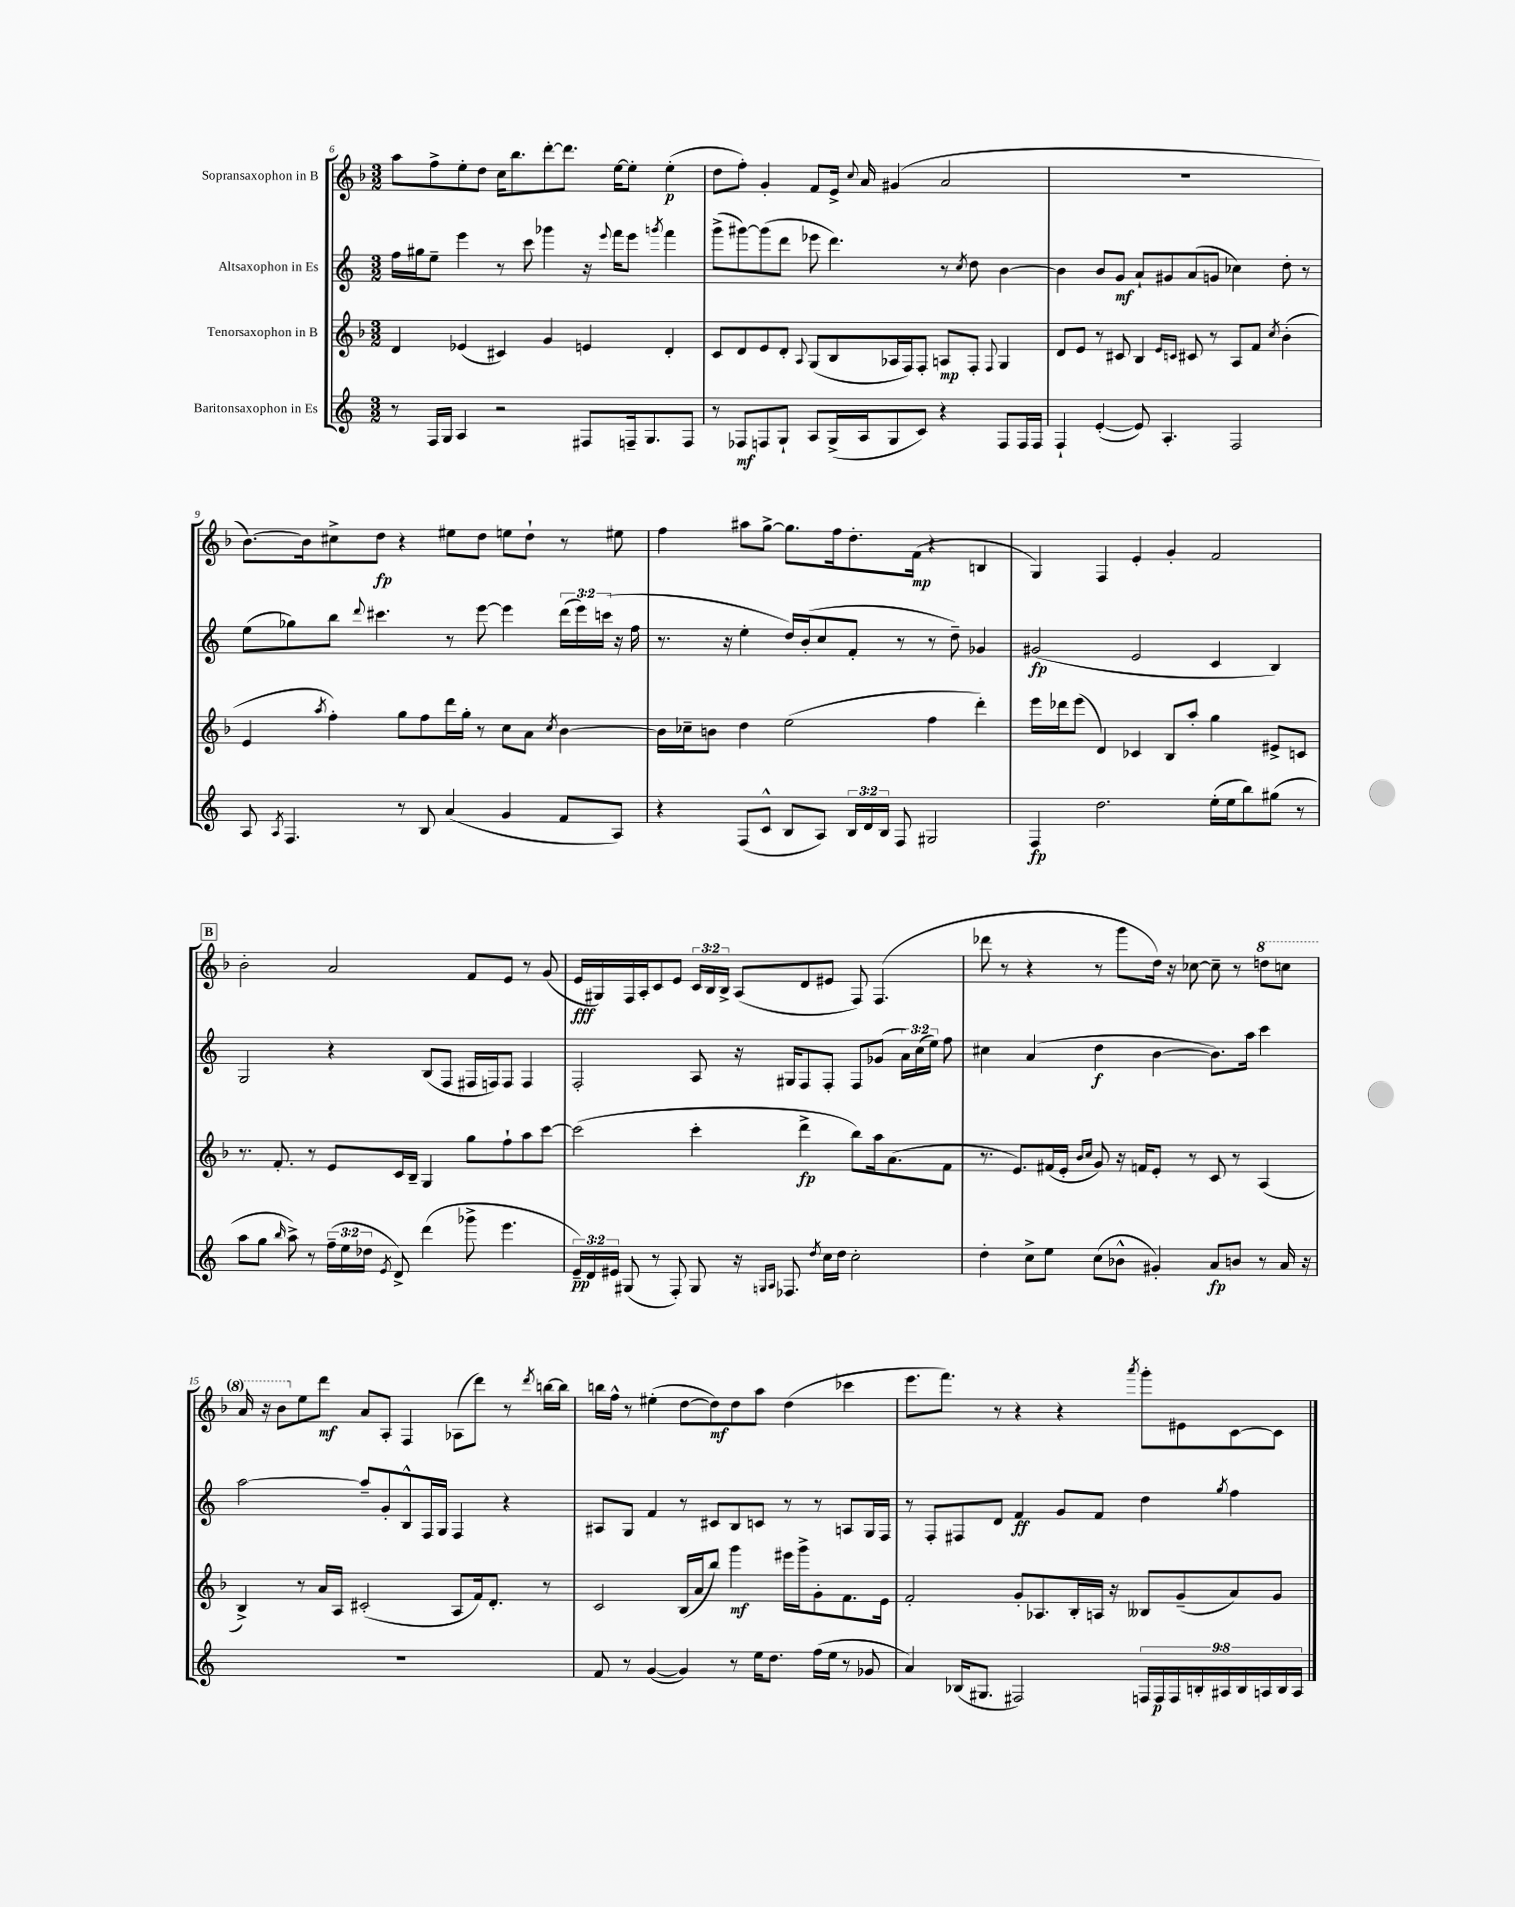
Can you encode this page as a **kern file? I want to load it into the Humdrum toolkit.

**kern	**dynam	**kern	**dynam	**kern	**dynam	**kern	**dynam
*part4	*part4	*part3	*part3	*part2	*part2	*part1	*part1
*staff4	*staff4	*staff3	*staff3	*staff2	*staff2	*staff1	*staff1
*I"Baritonsaxophon in Es	*	*I"Tenorsaxophon in B	*	*I"Altsaxophon in Es	*	*I"Sopransaxophon in B	*
*clefG2	*	*clefG2	*	*clefG2	*	*clefG2	*
*k[]	*	*k[b-]	*	*k[]	*	*k[b-]	*
*M3/2	*	*M3/2	*	*M3/2	*	*M3/2	*
=6	=6	=6	=6	=6	=6	=6	=6
8r	.	4d/	.	16ff\LL	.	8aa\L	.
.	.	.	.	16gg#X\J	.	.	.
16F/LL	.	.	.	8ee~\J	.	8ff^\	.
16G/JJ	.	.	.	.	.	.	.
4A/	.	(4e-X/	.	4eee\	.	8ee'\	.
.	.	.	.	.	.	8dd\J	.
2r	.	4c#X/)	.	8r	.	16cc\KL	.
.	.	.	.	.	.	8.bb-\	.
.	.	.	.	8ccc\	.	.	.
.	.	4g/	.	4ggg-X\	.	[8ddd'\	.
.	.	.	.	.	.	8.ddd\J]	.
8F#X/L	.	4en/	.	16r	.	.	.
.	.	.	.	8qqeee/	.	.	.
.	.	.	.	16fff\KL	.	[16ee\KL	.
16Fn~/k	.	.	.	8eee\J	.	8ee'\J]	.
8.G/	.	.	.	.	.	.	.
.	.	.	.	8qgggn/	.	.	.
.	.	4d'/	.	4fff\	.	(4ee'\	p
8F/J	.	.	.	.	.	.	.
=7	=7	=7	=7	=7	=7	=7	=7
8r	.	8c/L	.	(8ggg^\L	.	8dd\L	.
8F-X/L	mf	8d/	.	[8ggg#X\)	.	8ff'\J)	.
8Fn/	.	8e/	.	(8ggg#\]	.	4g'/	.
8G`/J	.	8d'/J	.	8ddd\J	.	.	.
.	.	8qqA/	.	.	.	.	.
8A/L	.	(8G/L	.	8eee-X\	.	8f/L	.
(16G^/L	.	8B-/	.	4.ddd\)	.	16e^/Jk	.
.	.	.	.	.	.	8qqcc/	.
16A/J	.	.	.	.	.	16a/	.
8G/	.	16A-X/L	.	.	.	(4g#X/	.
.	.	16F/J)	.	.	.	.	.
8c/J)	.	8F'/J	.	.	.	.	.
4r	.	8An/L	mp	8r	.	2a/	.
.	.	.	.	8qcc/	.	.	.
.	.	8F'/J	.	8dd\	.	.	.
.	.	8qqF/	.	.	.	.	.
8F/L	.	4G/	.	[4b\	.	.	.
16F/L	.	.	.	.	.	.	.
16F/JJ	.	.	.	.	.	.	.
=8	=8	=8	=8	=8	=8	=8	=8
4F`/	.	8d/L	.	4b\]	.	1.r	.
.	.	8e/J	.	.	.	.	.
([4e'/	.	8r	.	8b/L	.	.	.
.	.	8c#X/	.	8g/J	mf	.	.
8e/])	.	4B-/	.	8a`/L	.	.	.
4.A'/	.	.	.	8g#X/	.	.	.
.	.	16qqe/LL	.	.	.	.	.
.	.	16qqcn/JJ	.	.	.	.	.
.	.	8c#X/	.	(8a/	.	.	.
.	.	8r	.	8gn/J	.	.	.
2F/	.	8A/L	.	4cc-X\)	.	.	.
.	.	8f/J	.	.	.	.	.
.	.	8qcc/	.	.	.	.	.
.	.	(4b-'\	.	8dd'\	.	.	.
.	.	.	.	8r	.	.	.
!!LO:LB:g=z
=9	=9	=9	=9	=9	=9	=9	=9
8A/	.	4e/	.	(8ee\L	.	[8.b-\L)	.
8qA/	.	.	.	.	.	.	.
4.F/	.	.	.	8gg-X\)	.	.	.
.	.	.	.	.	.	16b-\k]	.
.	.	8qaa/	.	.	.	.	.
.	.	4ff'\)	.	8bb\J	.	8cc#X^\	.
.	.	.	.	8qqddd/	.	.	.
.	.	.	.	4.ccc#X\	.	8dd\J	fp
8r	.	8gg\L	.	.	.	4r	.
8B/	.	8ff\	.	.	.	.	.
(4a/	.	16ddd\L	.	8r	.	8ee#X\L	.
.	.	16gg'\JJ	.	.	.	.	.
.	.	8r	.	[8eee\	.	8dd\J	.
4g/	.	8cc\L	.	4eee\]	.	8een\L	.
.	.	8a\J	.	.	.	8dd`\J	.
.	.	8qcc/	.	.	.	.	.
8f/L	.	[4b-\	.	(24ddd\LL	.	8r	.
.	.	.	.	24eee\)	.	.	.
.	.	.	.	(24cccn\JJ	.	.	.
8A/J)	.	.	.	16r	.	8ee#X\	.
.	.	.	.	16ff\	.	.	.
=10	=10	=10	=10	=10	=10	=10	=10
4r	.	16b-\LL]	.	8.r	.	4ff\	.
.	.	16cc-X~\J	.	.	.	.	.
.	.	8bn\J	.	.	.	.	.
.	.	.	.	16r	.	.	.
(8F/L	.	4dd\	.	4ee'\	.	8aa#X\L	.
8c^^/J	.	.	.	.	.	[8gg^\J	.
8B/L	.	(2ee\	.	16dd/LL)	.	8.gg\L]	.
.	.	.	.	(16b'/J	.	.	.
8A/J)	.	.	.	8cc/	.	.	.
.	.	.	.	.	.	16ff\k	.
24B/LL	.	.	.	8f'/J	.	8.dd'\	.
24d/	.	.	.	.	.	.	.
24B/JJ	.	.	.	.	.	.	.
8F/	.	.	.	8r	.	.	.
.	.	.	.	.	.	(16f\Jk	mp
2G#X/	.	4ff\	.	8r	.	4r	.
.	.	.	.	8dd~\)	.	.	.
.	.	4ddd'\)	.	4g-X/	.	4Bn/	.
=11	=11	=11	=11	=11	=11	=11	=11
4F/	fp	16eee\LL	.	(2g#X/	fp	4G/)	.
.	.	16ddd-X\J	.	.	.	.	.
.	.	(8eee\J	.	.	.	.	.
2.dd\	.	4d/)	.	.	.	4F/	.
.	.	4c-X/	.	2e/	.	4e'/	.
.	.	8B-/L	.	.	.	4g'/	.
.	.	8aa'/J	.	.	.	.	.
(16ee'\LL	.	4gg\	.	4c/	.	2f/	.
16ee\J	.	.	.	.	.	.	.
8bb\)	.	.	.	.	.	.	.
(8gg#X\J	.	8e#X^/L	.	4B/)	.	.	.
8r	.	8cn/J	.	.	.	.	.
!!LO:LB:g=z
!!LO:REH:place=s1:t=B
=12	=12	=12	=12	=12	=12	=12	=12
8aa\L	.	8.r	.	2G/	.	2b-'\	.
8gg\J	.	.	.	.	.	.	.
.	.	8.f'/	.	.	.	.	.
16qqbb/	.	.	.	.	.	.	.
8aa^\)	.	.	.	.	.	.	.
8r	.	8r	.	.	.	.	.
(24ff~\LL	.	8e/L	.	4r	.	2a/	.
24ee\	.	.	.	.	.	.	.
24dd-X\JJ	.	.	.	.	.	.	.
8qe/	.	.	.	.	.	.	.
8d^/)	.	16c/L	.	.	.	.	.
.	.	16B-~/JJ	.	.	.	.	.
(4ddd\	.	4G/	.	(8B/L	.	.	.
.	.	.	.	8F/J	.	.	.
8ggg-X^\	.	8gg\L	.	16F#X/LL	.	8f/L	.
.	.	.	.	16Fn/J)	.	.	.
4.eee\	.	8ff`\	.	8F/J	.	8e/J	.
.	.	8aa\	.	4F/	.	8r	.
.	.	[8ccc\J	.	.	.	(8g/	.
=13	=13	=13	=13	=13	=13	=13	=13
24e~/LL)	pp	(2ccc\]	.	2F'/	.	16e/LL	fff
24d/	.	.	.	.	.	.	.
.	.	.	.	.	.	16G#X/)	.
24e#X/JJ	.	.	.	.	.	.	.
(8G#X/	.	.	.	.	.	16F/	.
.	.	.	.	.	.	16A'/J	.
8r	.	.	.	.	.	8c/	.
8F'/)	.	.	.	.	.	8e/J	.
8G#/	.	4ccc'\	.	8A/	.	24c/LL	.
.	.	.	.	.	.	24B-/	.
.	.	.	.	.	.	24B-^/JJ	.
16r	.	.	.	16r	.	(8A/L	.
16qqGn/LL	.	.	.	.	.	.	.
16qqA/JJ	.	.	.	.	.	.	.
8.F-X/	.	.	.	16G#X/KL	.	.	.
.	.	4ddd^\	fp	8F/	.	8d/	.
8qdd/	.	.	.	.	.	.	.
16cc\LL	.	.	.	8F'/J	.	8e#X/J	.
16dd\JJ	.	.	.	.	.	.	.
2cc'\	.	8bb-\L)	.	8F/L	.	8F/)	.
.	.	16aa\k	.	(8g-X/J	.	(4.F/	.
.	.	(8.a\	.	.	.	.	.
.	.	.	.	24a\LL)	.	.	.
.	.	.	.	(24cc\	.	.	.
.	.	.	.	24ee\JJ)	.	.	.
.	.	8f\J	.	8ff\	.	.	.
=14	=14	=14	=14	=14	=14	=14	=14
4dd'\	.	8.r	.	4cc#X\	.	8ddd-X\	.
.	.	.	.	.	.	8r	.
.	.	8.e/L)	.	.	.	.	.
8cc^\L	.	.	.	(4a/	.	4r	.
8ee\J	.	(16f#X/L	.	.	.	.	.
.	.	16e'/JJ	.	.	.	.	.
.	.	16qqb-/LL	.	.	.	.	.
.	.	16qqcc/JJ	.	.	.	.	.
(8cc\L	.	8g/)	.	4dd\	f	8r	.
8b-X^^\J	.	16r	.	.	.	8ggg\L	.
.	.	16fn/KL	.	.	.	.	.
4g#X'/)	.	8e'/J	.	[4b\	.	16dd\Jk)	.
.	.	.	.	.	.	16r	.
.	.	8r	.	.	.	[8cc-X\	.
8a/L	fp	8c/	.	8.b\L])	.	8cc-~\]	.
8bn/J	.	8r	.	.	.	8r	.
.	.	.	.	16aa\Jk	.	.	.
*	*	*	*	*	*	*8va	*
8r	.	(4A/	.	4ccc\	.	8dddn\L	.
16a/	.	.	.	.	.	8cccn\J	.
16r	.	.	.	.	.	.	.
!!LO:LB:g=z
=15	=15	=15	=15	=15	=15	=15	=15
1.r	.	4B-^/)	.	[2aa\	.	16aa/	.
.	.	.	.	.	.	16r	.
.	.	.	.	.	.	8bb-\L	.
*	*	*	*	*	*	*X8va	*
.	.	8r	.	.	.	8ee\	.
.	.	16a/LL	.	.	.	8ddd\J	mf
.	.	16A/JJ	.	.	.	.	.
.	.	(2c#X'/	.	8aa~/L]	.	8a/L	.
.	.	.	.	8g'/	.	8A'/J	.
.	.	.	.	8B^^/	.	4F/	.
.	.	.	.	16F/L	.	.	.
.	.	.	.	16G/JJ	.	.	.
.	.	8A/L	.	4F/	.	(8A-X\L	.
.	.	16f/k)	.	.	.	8ddd\J)	.
.	.	8.d'/J	.	.	.	.	.
.	.	.	.	4r	.	8r	.
.	.	.	.	.	.	8qddd/	.
.	.	8r	.	.	.	[16bbn\LL	.
.	.	.	.	.	.	16bb\JJ]	.
=16	=16	=16	=16	=16	=16	=16	=16
8f/	.	2c/	.	8A#X/L	.	16bbn\LL	.
.	.	.	.	.	.	16ff^^\JJ	.
8r	.	.	.	8G/J	.	8r	.
([4g/	.	.	.	4f/	.	(4ee#X'\	.
4g/])	.	(16B-/LL	.	8r	.	[8dd\L	.
.	.	16a/J	.	.	.	.	.
.	.	8bb-/J)	.	8c#X/L	.	8dd\])	mf
8r	.	4ggg\	mf	8B/	.	8dd\	.
16ee\KL	.	.	.	8cn/J	.	8aa\J	.
8.dd\J	.	.	.	.	.	.	.
.	.	16eee#X\LL	.	8r	.	(4dd\	.
.	.	16ggg^\J	.	.	.	.	.
(16ff\LL	.	8g'\	.	8r	.	.	.
16ee\JJ	.	.	.	.	.	.	.
8r	.	8.f\	.	8An/L	.	4ccc-X\	.
8g-X/	.	.	.	16G/L	.	.	.
.	.	16e\Jk	.	16F/JJ	.	.	.
=17	=17	=17	=17	=17	=17	=17	=17
4a/)	.	2f'/	.	8r	.	8.eee\L	.
.	.	.	.	8F'/L	.	.	.
.	.	.	.	.	.	8.fff\J)	.
(16B-X/KL	.	.	.	8F#X/	.	.	.
8.G#X/J	.	.	.	.	.	.	.
.	.	.	.	8d/J	.	8r	.
2F#X/)	.	8g'/L	.	4f/	ff	4r	.
.	.	8.A-X/	.	.	.	.	.
.	.	.	.	8g/L	.	4r	.
.	.	16B-'/L	.	.	.	.	.
.	.	16An/JJ	.	8f/J	.	.	.
.	.	16r	.	.	.	.	.
.	.	.	.	.	.	8qaaa/	.
18Fn/LL	.	8B--X/L	.	4dd\	.	8ggg'\L	.
18F/	p	.	.	.	.	.	.
18F/	.	.	.	.	.	.	.
.	.	(8g~/	.	.	.	8e#X\	.
18Bn'/	.	.	.	.	.	.	.
18A#X/	.	.	.	.	.	.	.
.	.	.	.	8qgg/	.	.	.
.	.	8a/)	.	4ff\	.	[8c\	.
18B/	.	.	.	.	.	.	.
18An/	.	.	.	.	.	.	.
.	.	8g/J	.	.	.	8c\J]	.
18B/	.	.	.	.	.	.	.
18A/JJ	.	.	.	.	.	.	.
==	==	==	==	==	==	==	==
*-	*-	*-	*-	*-	*-	*-	*-
